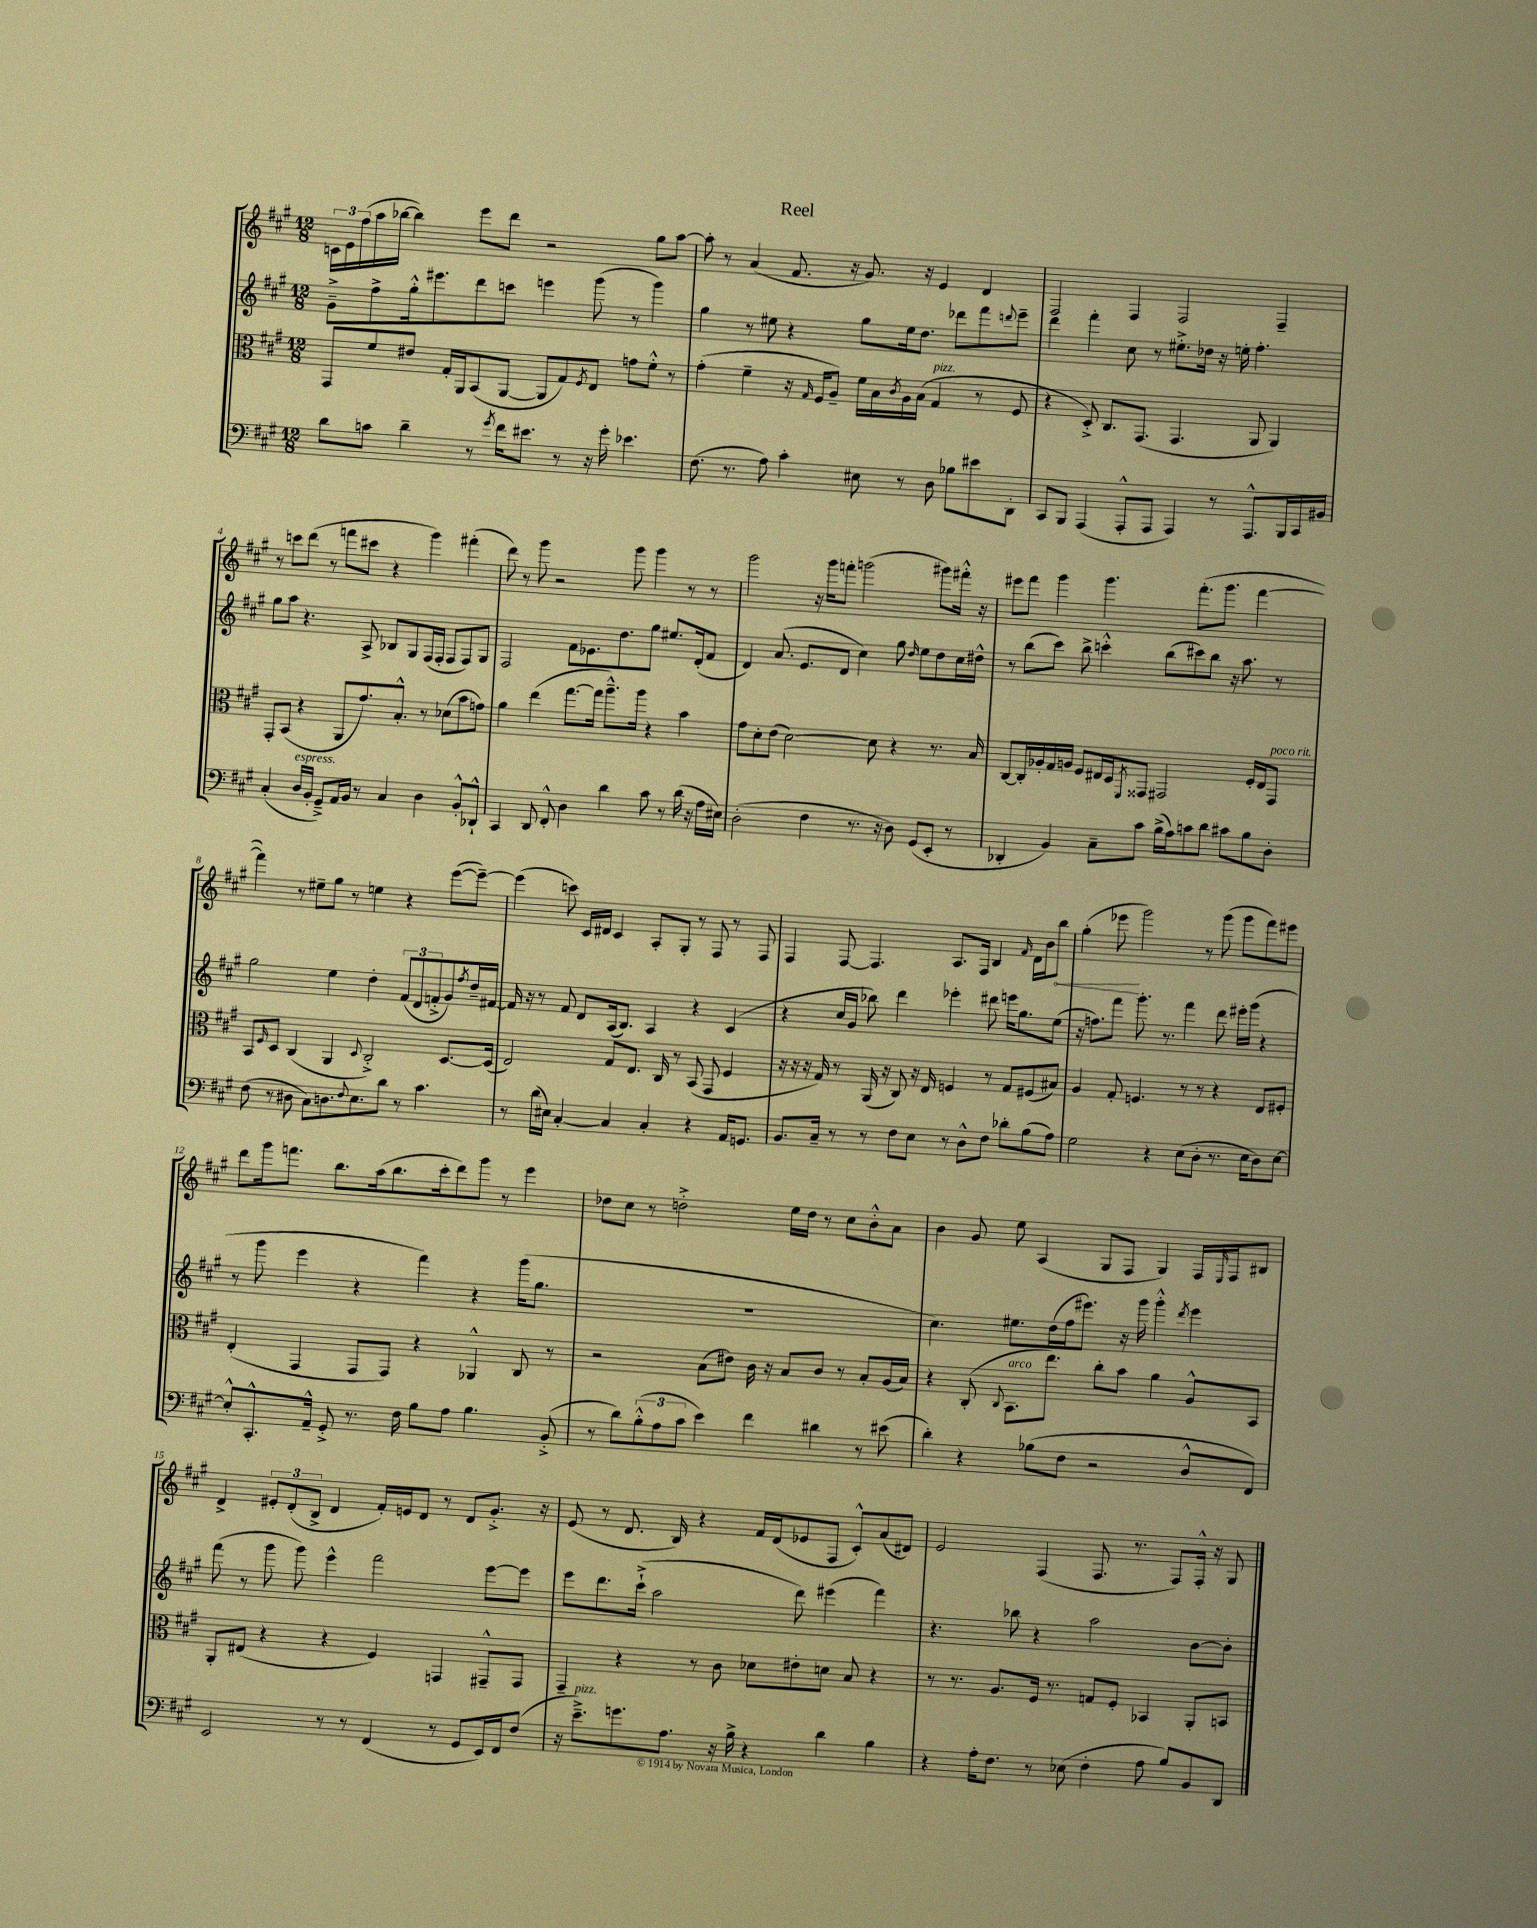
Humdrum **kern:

**kern	**kern	**kern	**kern
*staff4	*staff3	*staff2	*staff1
*clefF4	*clefC3	*clefG2	*clefG2
*k[f#c#g#]	*k[f#c#g#]	*k[f#c#g#]	*k[f#c#g#]
*M12/8	*M12/8	*M12/8	*M12/8
8d\L	8GG#/L	8g#~^\L	24c\LL
.	.	.	24e\
.	.	.	(24ff#\
8c\J	8f#/	8ff#^\	16aa\
.	.	.	[16bb-\JJ
4d~\	8e#/J	16gg#'^^\k	4bb-\])
.	.	8.eee#\	.
.	16G#'/LL	.	.
.	16AA/J	.	.
8r	(8BB/	8ddd\	8eee\L
8qg#/	.	.	.
16f#\LK	[8AA/J	8ccc\J	8ddd\J
8.e#\J	.	.	.
.	8AA/]L	4eee\	2r
8r	8G#/)	.	.
.	8qF#/	.	.
16r	8E/J	(8ggg#\	.
16g#'\	.	.	.
4.e-\	8g\L	8r	.
.	8f#'^^\J	4ggg#\)	8gg#\L
.	8r	.	[8aa\J
=	=	=	=
(8.F#\	(4g#'\	4gg#\	8aa'\]
.	.	.	8r
8.r	.	.	.
.	4f#~\	8r	(4a/
8A\)	.	8ee#\	.
4c#'\	16r	4r	8.f#/
.	16qqG#/	.	.
.	16F#/LK	.	.
.	8A~/J)	.	.
.	.	.	16r
8E#\	16f#\LL	8gg#\L	8.g#/)
.	16B\	.	.
.	8qc#/	.	.
8r	16A\	16ee#\k	.
.	(16B\JJ	8.dd\J	16r
8D\	4G#/	.	4e/
8B-\L	.	8ddd-\L	.
8e#\	8r	8fff#\	4d/
.	.	8qqddd/	.
8DD'\J	8F#/	8eee~\J	.
=	=	=	=
8CC#/L	4r	4ddd\	2F#/
8BBB/J	.	.	.
(4AAA/	8D'^/)	4fff#'\	.
.	8.C#/L	.	.
8AAA'^^/L	.	8cc#\	4F#/
.	(8.GG#/J	.	.
8AAA/J	.	8r	.
4AAA/)	4.GG#/	8.ee#'^\L	2F#/
.	.	16dd-\Jk	.
8r	.	16r	.
.	.	16ee'\	.
8.AAA^^/L	8AA/	4.ff#'\	.
.	4AA/)	.	4F#~/
16BBB/L	.	.	.
16CC#/	.	.	.
16BB#/JJ	.	.	.
=	=	=	=
(4C#'/	8GG#'/L	8gg#\L	8r
.	(8BB/J	8aa\J	8ccc\L
16D/LL	4r	4.r	(8ddd\J
16BB'/JJ	.	.	.
8GG#~^/L)	.	.	8r
16AA/L	8AA/L	.	8fff\L
16BB/JJ	.	.	.
8r	8.g#/)	8A^/	8ccc#\J
4C#/	.	8B-/L	4r
.	8.B'^^/J	.	.
.	.	8G#/	.
4D\	8r	(16F#/L	4ggg#\)
.	.	16F#'/JJ	.
.	(8d-\L	8F#/L	.
8BB'^^/L	8b\	8F#/)	(4fff#'\
8DD-`^^/J	8g\J)	8G#/J	.
=	=	=	=
4CC#/	4a\	2F#/	8ddd\)
.	.	.	8r
8DD/	(4ee\	.	8ggg#\
8FF#'^^/	.	.	2r
4D\	[8.gg#\L	8f#\L	.
.	.	8.e-\	.
.	16gg#\]Jk	.	.
4d\	8.aa~^^\L)	.	.
.	.	8.dd\	.
.	.	.	8ggg#\
.	16aa\Jk	.	.
8c#\	4r	8gg#\J	4ggg#\
8r	.	8.ee#/L	.
(16d\	4b\	.	8r
16r	.	(16d'/k	.
16A\LL	.	8f#/J	8r
16E#\JJ)	.	.	.
=	=	=	=
(2D'\	8g#\L	4d/)	2ggg#\
.	8d'\	.	.
.	(8e\J	(8.a/	.
.	[2d\)	.	.
.	.	8.e/L	.
4F#\	.	.	16r
.	.	.	16ggg#\LK
.	.	8d/J	8fff'\J
8.r	.	4cc#\)	(2ggg\
.	8d\]	.	.
16r	.	.	.
8D\)	4r	8gg#\	.
.	.	16qqdd/	.
(8GG#/L	.	8ee\L	.
8EE'/J	8.r	8dd\	8ggg#\L)
8r	.	16cc#\L	16fff#'^^\Jk
.	16B/	16dd#^^\JJ	16r
=	=	=	=
4DD-'/	[8C#/L	8r	8eee#\L
.	16C#'/]L	(8bb\L	8fff#\J
.	16A-'/	.	.
4BB/)	16G#/	8ccc#\J)	4ggg#\
.	16A/JJ	.	.
.	8F#/L	8bb^\	.
8C#~\L	16E#/L	4ccc'^^\	4.ggg#\
.	16D/J	.	.
.	8qFF#/	.	.
8c#\J	8GG##/J	.	.
(16B^\LL	2GG#/	(8bb\L	.
16A\J)	.	.	.
8c\	.	8ccc#\)	(8.fff#'\L
8d\J	.	8bb\J	.
.	.	.	8.ggg#\J
8c#\L	.	16r	.
.	.	8.aa\	.
8B\	16F#'/LL	.	[4fff#\
.	16E#/J	.	.
8D'\J	8GG#/J	8r	.
=	=	=	=
(8F#\	8BB/L	2gg#\	4fff#\])
.	16qqF#/	.	.
8r	8D/J	.	.
8D#\	(4C#/	.	8r
8C#\L)	.	.	8ee#~\L
8.D\	4AA/	4ee\	8gg#\J
.	.	.	8r
8qqF#/	.	.	.
8.E\	.	.	.
.	8qqD/	.	.
.	2C#'^/)	4dd'\	4ee\
8d\J	.	.	.
8r	.	(12f#/L	4r
.	.	12d/	.
4.c#\	.	.	.
.	.	12f'^/	.
.	[8.D/L	8g#/)	([8eee\L
.	.	8qff#/	.
.	.	16dd~/L	8eee~\_J)
.	(16D/]Jk	[16f#/JJ	.
=	=	=	=
8r	2E/)	16f#/]	(4eee\]
.	.	16r	.
(16d\LL	.	8r	.
16E#\JJ)	.	.	.
[4C#'/	.	8f#/	8ccc\)
.	.	8d/L	16c#/LL
.	.	.	16d#/JJ
4C#/]	8G#/L	(16A/k	4c#/
.	.	8.B/J)	.
.	8.E/J	.	.
4C#'/	.	4A/	8A'/L
.	16C#/	.	.
.	8r	.	8G#'/J
4r	(8BB/	4r	8r
.	8GG#/	.	8F#/
16AA/LK	4F#/	(4c#/	8r
8.GG/J	.	.	.
.	.	.	8F#/
=	=	=	=
8.BB/L	16r	4r	4F#/
.	16r	.	.
.	16r	.	.
16C#~/Jk	16G#/)	.	.
8r	8r	16cc#/LL	[8F#/
.	.	16g#/JJ	.
8r	(16AA/	8bb-\)	4.F#/]
.	16r	.	.
8F#\L	8C#/)	4ddd\	.
8E\J	16r	.	.
.	16E/	.	.
8r	4F/	4eee-'\	8.A/L
8D^^\L	.	.	.
.	.	.	16F#/Jk
8F#\J	8r	8ddd#\	4B/
8d-'\L	8G#/L	16eee\LK	.
.	.	8.gg#\	.
.	.	.	16qqf#/
(8B\	(8F#/	.	16d\LL
.	.	.	16b\J
8A\J)	8B#/J)	(8ee\J	8bb\J
=	=	=	=
2G#\	4A/	16r	(4gg#'\
.	.	8.ff\L)	.
.	8G#'/	8fff#\J	8eee-\
.	4.F/	8.ggg#'\	2ggg#\)
4r	.	.	.
.	.	8.r	.
(8E\L	8r	4fff#\	.
8D'\J	8r	.	8r
8.r	4r	8ddd\	(8ggg#\
.	.	16eee#'\LL	8ggg#\L
16E\LK	.	(16ggg#\JJ	.
8D\)	8E/L	4r	8fff#\)
[8E\J	8F#'/J	.	8eee#\J
=	=	=	=
8E'^^/]L	(4E'/	8r	8ddd\L
8.CC#'^^/	.	8ggg#\	16ggg#\k
.	.	.	8.fff\J
.	4GG#/	4eee\	.
16AA~^^/Jk	.	.	.
8GG#'^/	.	.	8.bb\L
8.r	8GG#/L	4r	.
.	.	.	(16aa\k
.	8GG#/J)	.	8.bb\
16F#\	.	.	.
8B\L	4r	4fff#\)	.
.	.	.	16ccc#'\k
8A\J	.	.	8ddd\)
4.B\	4AA-^^/	4r	8ggg#\J
.	.	.	8r
.	8C#/	(16ggg#\LK	4eee\
.	.	8.gg#\J	.
(8BB'^/	8r	.	.
=	=	=	=
8r	2r	1.r	8dd-\L
8d\L)	.	.	8cc#\J
(12B'^^\	.	.	8r
12A\	.	.	.
.	.	.	2dd'^\
12c#\J	.	.	.
4e\)	(8B\L	.	.
.	8e#\J)	.	.
4f#\	16c#\	.	.
.	16r	.	.
.	8B/L	.	16ee\LL
.	.	.	16dd\JJ
4d#\	8c#/J	.	8r
.	8r	.	8cc#\L
8r	8B'/L	.	8b'^^\
(8e#\	(16A/L	.	8a\J
.	16B/JJ)	.	.
=	=	=	=
4d'\)	4r	4.cc#\)	4b\
4r	(8C#'/	.	8g#/
.	8qqC#/	.	.
.	8.BB\L	8.ee#\L	8ee\
(8B-\L	.	.	(4A/
.	8.ee\J)	(16dd\L	.
8F#\J	.	16ff#\J	.
.	.	8.eee#\J)	.
2r	8cc#'\L	.	8G#/L
.	8b\J	16r	8F#/J
.	.	16ggg#\	.
.	4a\	4ggg#'^^\	4G#/)
.	.	8qddd/	.
8D^^/L	8A^^/L	4eee#\	16F#/LL
.	.	.	16qqE/
.	.	.	16F#/J
8FF#/J)	8BB/J	.	8B#/J
=	=	=	=
2EE/	8AA'/L	(8fff#\	4d^/
.	(8E#/J	8r	.
.	4r	8ggg#\	12e#'/L
.	.	.	(12d'/
.	.	8ggg#\)	.
.	.	.	12B^/J
8r	4r	4eee^^\	4d/
8r	.	.	.
(4FF#/	4F#/)	2fff#\	16f#'/LL)
.	.	.	16e/J
.	.	.	8d/J
8r	4GG/	.	8r
8GG#/L	.	.	8d/L
16EE/L)	8GG#~^^/L	[8eee\L	8.g#'^/J
16FF#/J	.	.	.
(8F#/J	8GG#/J	8eee\]J	.
.	.	.	16r
=	=	=	=
16r	4GG#~/	8eee\L	(8e/
8.e~^\L)	.	.	.
.	.	8.ddd\	8r
8.g\	4r	.	8.d/
.	.	(16ccc#`^\Jk	.
.	.	2aa\	.
8.A\J	.	.	16B/)
.	8r	.	4r
16r	8c#\	.	.
16B^\	.	.	.
4r	8d-\L	.	16f#/LL
.	.	.	(16d/J
.	8e#'\	8ddd\)	8e-/
4d\	8d\J	(4eee#\	8F#/J
.	8B/	.	8c#'^^/L)
4B\	4r	4fff#\)	(8a/
.	.	.	8d#/J)
=	=	=	=
4r	8r	4.r	2e/
.	8.r	.	.
16A'\LK	.	.	.
8.F#\J	8.A/L	.	.
.	.	8bb-\	.
8r	16F#/Jk	4r	(4F#/
.	8.r	.	.
(8E-\	.	.	.
4F#'\	8G/L	2aa\	8.F#/
.	8F#'/J	.	.
.	.	.	8.r
8A\	4BB-/	.	.
8B/L)	.	.	8F#/L)
8BB/	8AA'/L	[8b\L	16F#'^^/Jk
.	.	.	16r
8DD/J	8BB/J	8b'\]J	8G#/
==	==	==	==
*-	*-	*-	*-
